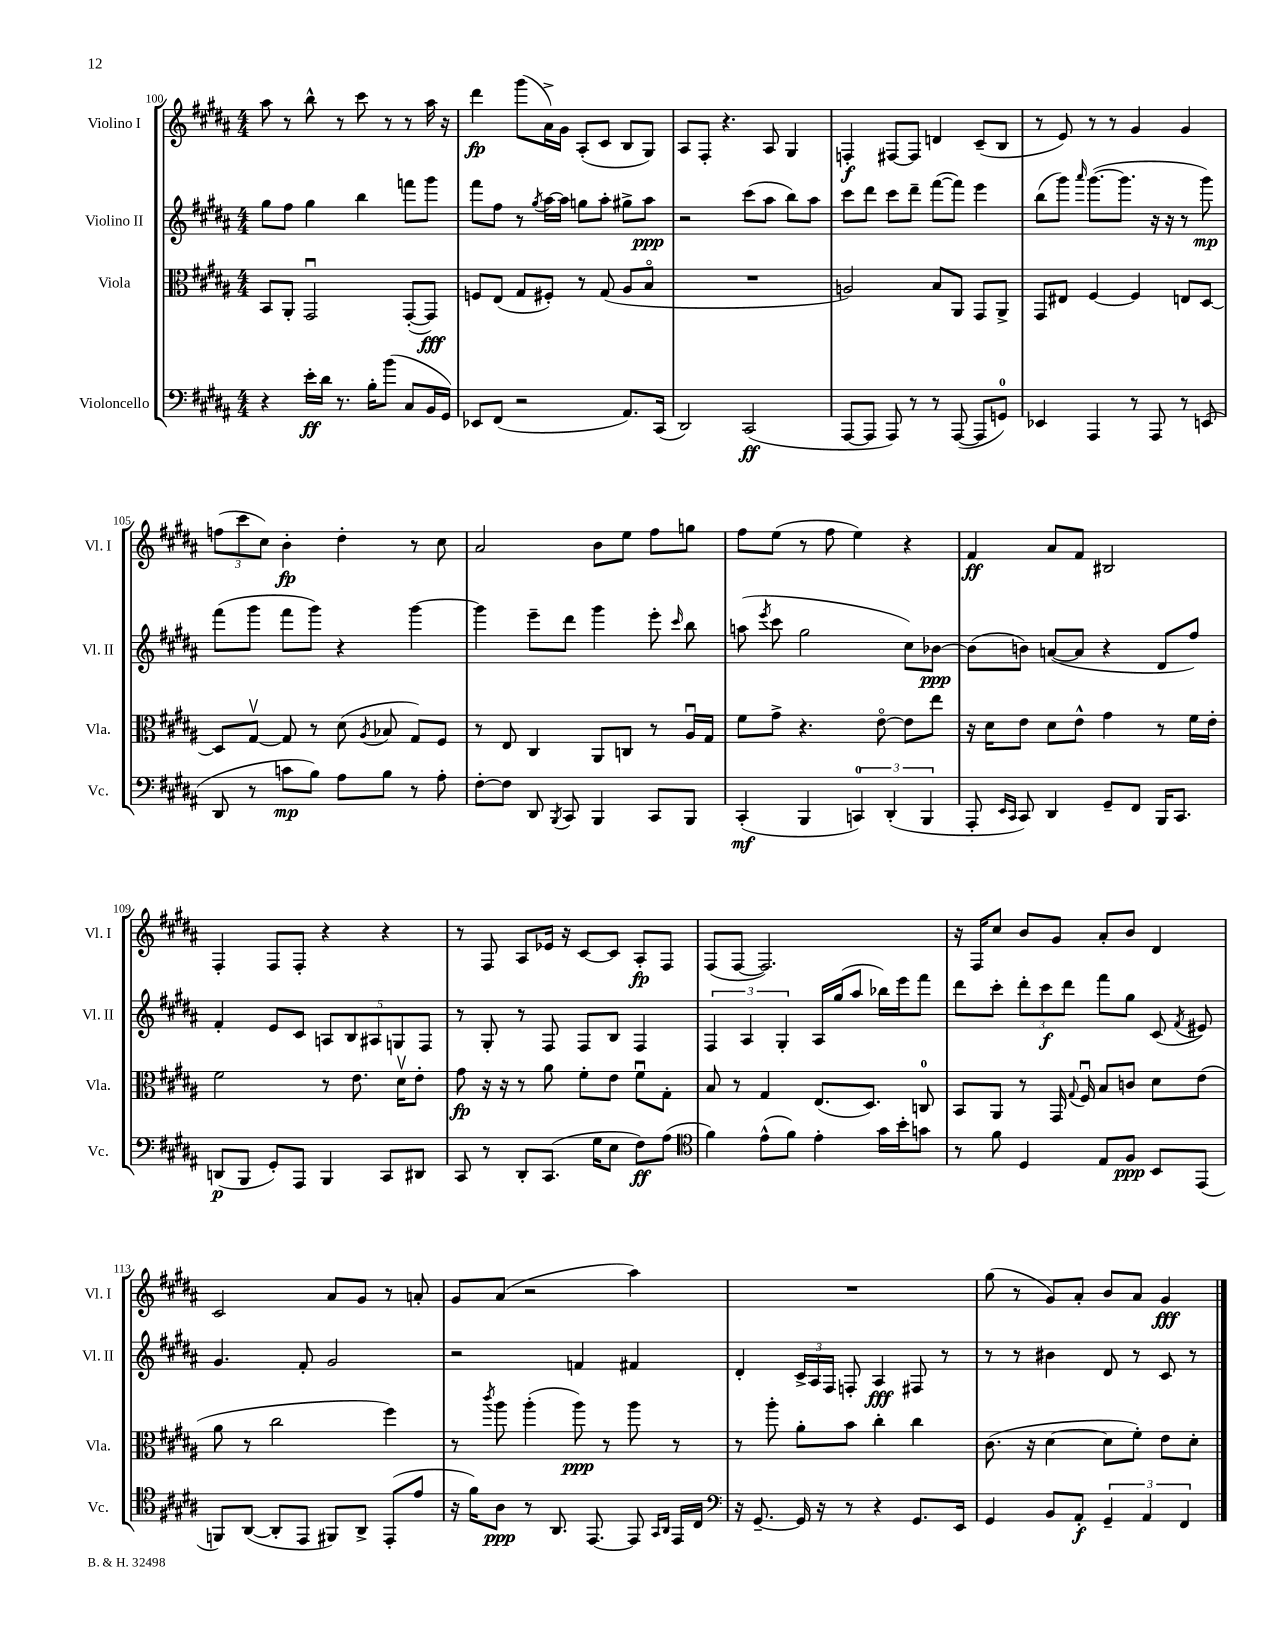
<<
\new StaffGroup <<
\new Staff = "s0" \with { instrumentName = "Violino I" shortInstrumentName = "Vl. I" } {
    \clef treble \key b \major \numericTimeSignature \time 4/4
    \autoBeamOff ais''8 r8 b''8-^ r8 cis'''8 r8 r8 ais''16 r16 |
    dis'''4\fp gis'''8[( ais'16->) gis'16] ais8[-.( cis'8] b8[ gis8]) |
    ais8[ fis8]-. r4. ais8 gis4 |
    f4-.\f fis8[~ fis8] d'4 cis'8[--( b8] |
    r8 e'8) r8 r8 gis'4 gis'4 |
    \tuplet 3/2 { f''8[( cis'''8 cis''8]) } b'4-.\fp dis''4-. r8 cis''8 |
    ais'2 b'8[ e''8] fis''8[ g''8] |
    fis''8[ e''8]( r8 fis''8 e''4) r4 |
    fis'4\ff ais'8[ fis'8] bis2 |
    fis4-. fis8[ fis8]-. r4 r4 |
    r8 fis8 ais8[ ees'16] r16 cis'8[~ cis'8] ais8[-.\fp fis8] |
    fis8[( fis8]~ fis2.) |
    r16 fis16[ cis''8] b'8[ gis'8] ais'8[-. b'8] dis'4 |
    cis'2 ais'8[ gis'8] r8 a'8-. |
    gis'8[ ais'8]( r2 ais''4) |
    R1 |
    gis''8( r8 gis'8[) ais'8]-. b'8[ ais'8] gis'4\fff \bar "|." |
}
\new Staff = "s1" \with { instrumentName = "Violino II" shortInstrumentName = "Vl. II" } {
    \clef treble \key b \major \numericTimeSignature \time 4/4
    \autoBeamOff gis''8[ fis''8] gis''4 b''4 f'''8[ gis'''8] |
    fis'''8[ fis''8] r8 \acciaccatura { gis''8 } ais''16[~ ais''16] g''8[ ais''8]-. gis''8[-> ais''8]\ppp |
    r2 cis'''8[( ais''8] b''8[) ais''8] |
    cis'''8[ dis'''8] cis'''8[ dis'''8]-- fis'''8[~( fis'''8]) e'''4 |
    b''8[( gis'''8]) \grace { ais'''16 } gis'''8.[~( gis'''8.] r16 r16 r8 gis'''8\mp) |
    fis'''8[( gis'''8] fis'''8[ gis'''8]) r4 gis'''4~ |
    gis'''4 e'''8[-- dis'''8] gis'''4 e'''8-. \grace { cis'''16 } b''8 |
    a''8( \acciaccatura { e'''8 } cis'''8 gis''2 cis''8[) bes'8]~\ppp |
    bes'8[( b'8]) a'8[~( a'8] r4 dis'8[ fis''8]) |
    fis'4-. e'8[ cis'8] \tuplet 5/4 { a8[ b8 ais8 g8 fis8] } |
    r8 gis8-. r8 fis8 fis8[ b8] fis4 |
    \tuplet 3/2 { fis4 ais4 gis4-. } ais16[ gis''16( ais''8] bes''16[) e'''16 fis'''8] |
    dis'''8[ cis'''8]-. \tuplet 3/2 { dis'''8[-. cis'''8\f dis'''8] } fis'''8[ gis''8] cis'8( \acciaccatura { fis'8 } eis'8) |
    gis'4. fis'8-. gis'2 |
    r2 f'4 fis'4 |
    dis'4-. \tuplet 3/2 { cis'16[-> ais16 fis16] } f8-. ais4\fff fis8 r8 |
    r8 r8 bis'4 dis'8 r8 cis'8 r8 \bar "|." |
}
\new Staff = "s2" \with { instrumentName = "Viola" shortInstrumentName = "Vla." } {
    \clef alto \key b \major \numericTimeSignature \time 4/4
    \autoBeamOff b,8[ ais,8]-. gis,2\downbow gis,8[~-.( gis,8]\fff) |
    f8[ e8]( gis8[ fis8]-.) r8 gis8( ais8[ b8]\flageolet |
    R1 |
    a2) b8[ ais,8] gis,8[ ais,8]-> |
    gis,8[ eis8] fis4~ fis4 e8[ dis8]~ |
    dis8[ gis8]~\upbow gis8 r8 dis'8( \acciaccatura { ais8 } bes8 gis8[) fis8] |
    r8 e8 cis4 ais,8[ c8] r8 ais16[\downbow gis16] |
    fis'8[ gis'8]-> r4. e'8~\flageolet e'8[ e''8] |
    r16 dis'16[ e'8] dis'8[ e'8]-^ gis'4 r8 fis'16[ e'16]-. |
    fis'2 r8 e'8. dis'16[\upbow e'8]-. |
    gis'8\fp r16 r16 r8 ais'8 fis'8[-. e'8] fis'8[\downbow gis8]-. |
    b8 r8 gis4 e8.[( dis8.]) c8-0 |
    b,8[ ais,8] r8 gis,16 \appoggiatura { gis8 } fis16\downbow b8[ c'8] dis'8[ e'8]( |
    ais'8 r8 cis''2 fis''4) |
    r8 \acciaccatura { cis'''8 } ais''8 ais''4-.( ais''8\ppp) r8 ais''8 r8 |
    r8 ais''8-. ais'8[-. b'8] cis''4-. cis''4 |
    cis'8.( r16 dis'4~ dis'8[ fis'8]-.) e'8[ dis'8]-. \bar "|." |
}
\new Staff = "s3" \with { instrumentName = "Violoncello" shortInstrumentName = "Vc." } {
    \clef bass \key b \major \numericTimeSignature \time 4/4
    \autoBeamOff r4 e'16[-.\ff dis'16] r8. b16[-. b'8]( cis8[ b,16 gis,16]) |
    ees,8[ fis,8]( r2 ais,8.[) cis,16]( |
    dis,2) cis,2\ff( |
    ais,,8[~ ais,,8] ais,,8) r8 r8 ais,,8~( ais,,8[ g,8]-0) |
    ees,4 ais,,4 r8 ais,,8 r8 e,8( |
    dis,8 r8 c'8[\mp b8]) ais8[ b8] r8 ais8-. |
    fis8[~-. fis8] dis,8 \acciaccatura { b,,8 } cis,8 b,,4 cis,8[ b,,8] |
    cis,4-.\mf( b,,4 \tuplet 3/2 { c,4-0) dis,4-.( b,,4 } |
    ais,,8-. \grace { e,16[ cis,16] } cis,8) dis,4 gis,8[-- fis,8] b,,16[ cis,8.] |
    d,8[\p( b,,8] gis,8[-.) ais,,8] b,,4 cis,8[ dis,8] |
    cis,8 r8 dis,8[-. cis,8.]( gis16[ e8] fis8[\ff) ais8]( |
    \clef tenor fis'4) e'8[-^( fis'8]) e'4-. gis'16[ b'16-. g'8] |
    r8 fis'8 dis4 e8[ fis8]\ppp b,8[ e,8]( |
    f,8[) ais,8]~( ais,8[-. e,8] fis,8[) ais,8]-> e,8[-.( e'8] |
    r16 fis'16[) ais8]\ppp r8 ais,8. e,8.~ e,8 \grace { gis,16[ ais,16] } e,16[ cis16] |
    \clef bass r16 gis,8.~-- gis,16 r16 r8 r4 gis,8.[ e,16] |
    gis,4 b,8[ ais,8]-.\f \tuplet 3/2 { gis,4-- ais,4 fis,4 } \bar "|." |
}
>>
>>
\layout { \context { \Score currentBarNumber = #100 } }
